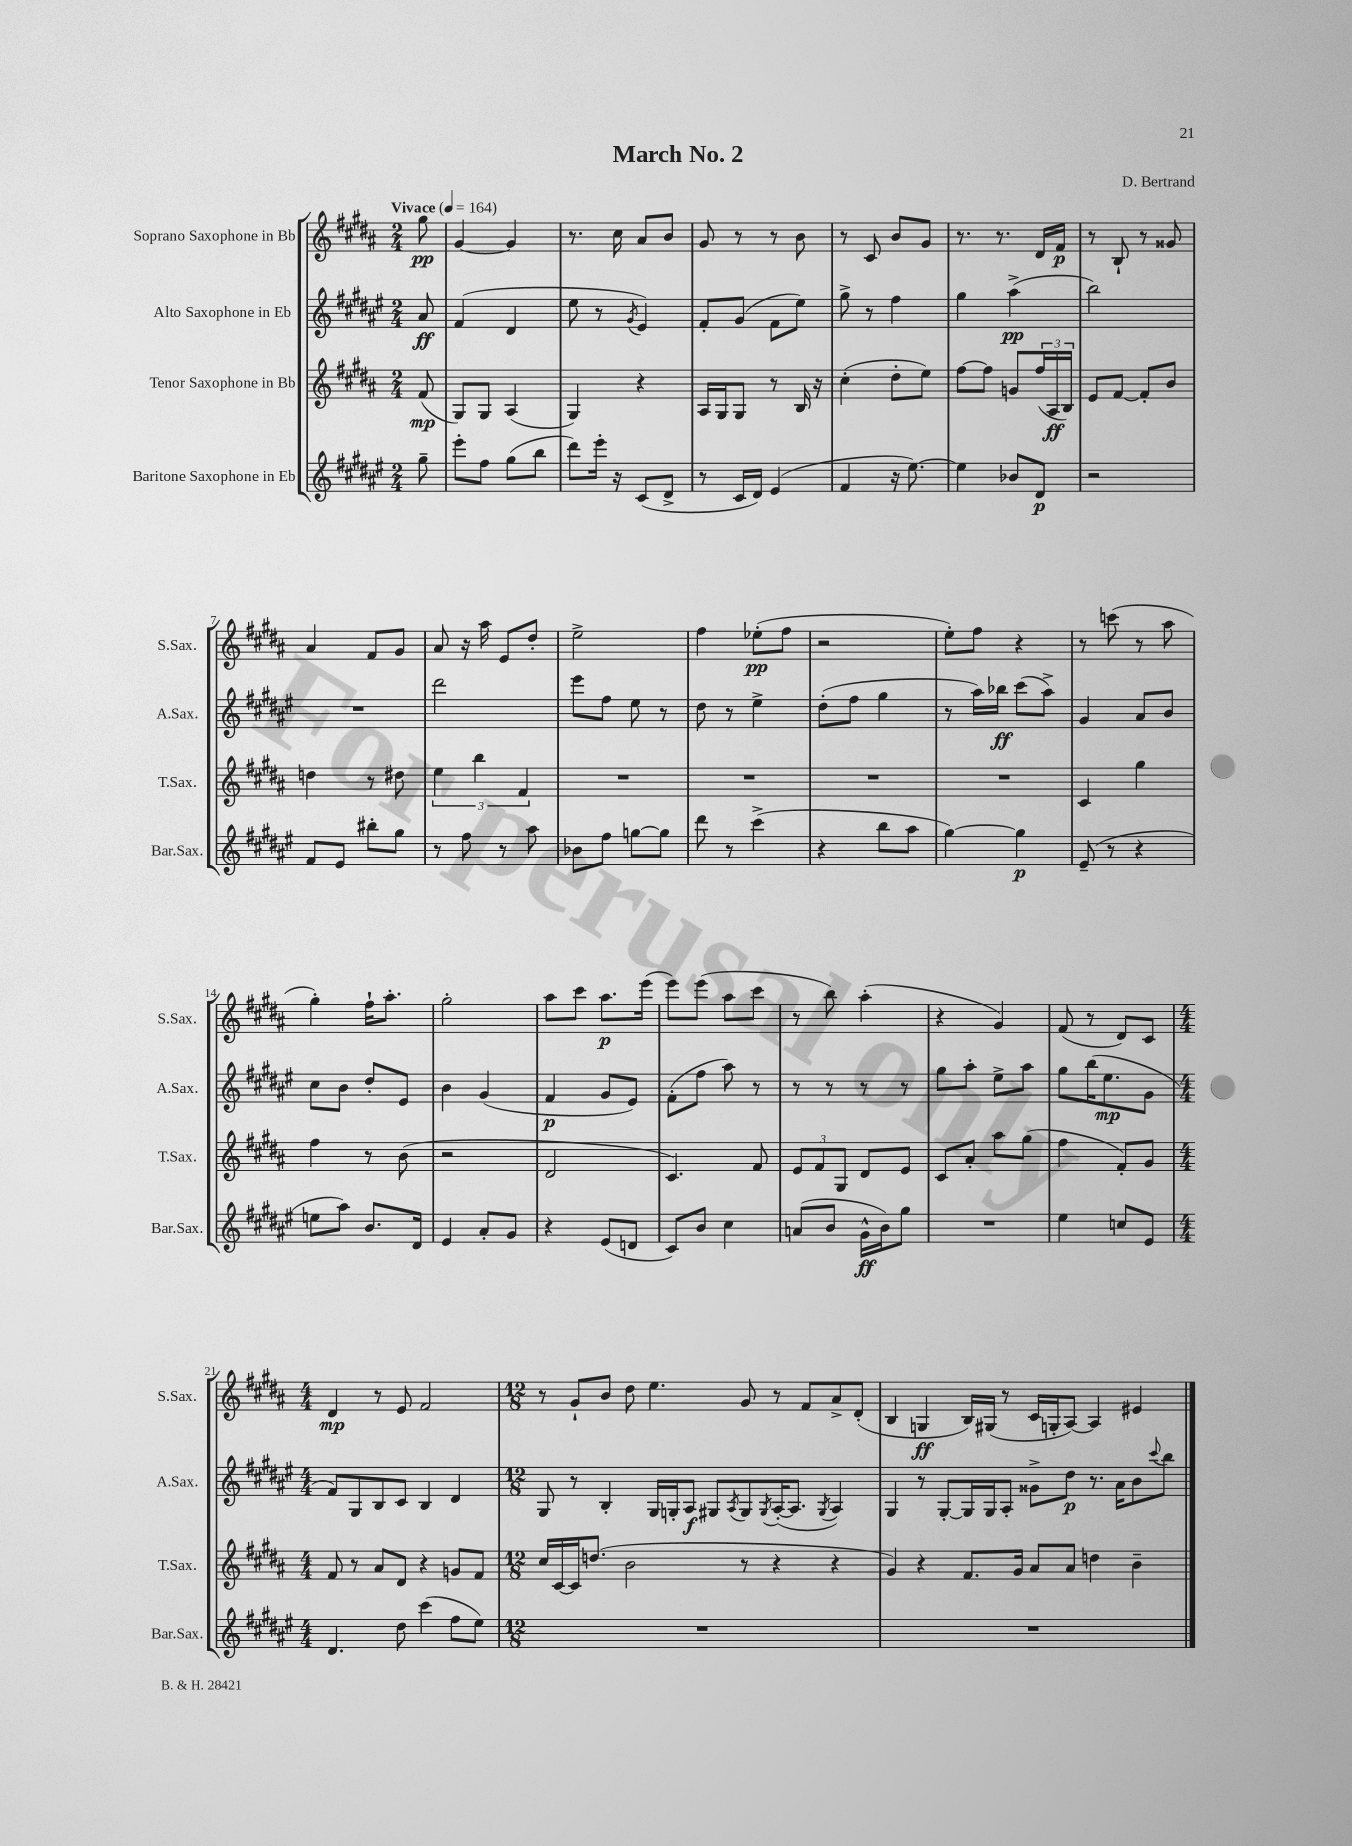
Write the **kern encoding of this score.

**kern	**kern	**kern	**kern
*staff4	*staff3	*staff2	*staff1
*clefG2	*clefG2	*clefG2	*clefG2
*k[f#c#g#d#a#e#]	*k[f#c#g#d#a#]	*k[f#c#g#d#a#e#]	*k[f#c#g#d#a#]
*M2/4	*M2/4	*M2/4	*M2/4
*MM164	*MM164	*MM164	*MM164
8gg#~	(8f#	8a#	8gg#
=	=	=	=
8eee#'	8G#)	(4f#	[4g#
8ff#	8G#	.	.
(8gg#	(4A#	4d#	4g#]
8bb	.	.	.
=	=	=	=
8ddd#)	4G#)	8ee#	8.r
16eee#'	.	8r	.
16r	.	.	16cc#
.	.	8qg#	.
(8c#	4r	4e#)	8a#
8d#^	.	.	8b
=	=	=	=
8r	16A#	8f#'	8g#
.	16G#	.	.
16c#	8G#	(8g#	8r
16d#)	.	.	.
(4e#	8r	8f#	8r
.	16B	8ee#)	8b
.	16r	.	.
=	=	=	=
4f#	(4cc#'	8gg#^	8r
.	.	8r	8c#
16r	8dd#'	4ff#	8b
[8.ee#)	.	.	.
.	8ee)	.	8g#
=	=	=	=
4ee#]	[8ff#	4gg#	8.r
.	8ff#]	.	.
.	.	.	8.r
8b-	8g	(4aa#^	.
8d#	(24ff#	.	16d#
.	24A#	.	.
.	.	.	16f#
.	24B)	.	.
=	=	=	=
2r	8e	2bb)	8r
.	[8f#	.	8B`
.	8f#']	.	8r
.	8b	.	8g##
=	=	=	=
8f#	4dd	2r	4a#
8e#	.	.	.
8bb#'	8r	.	8f#
8gg#	8dd#	.	8g#
=	=	=	=
8r	6ee	2ddd#	8a#
8ff#	.	.	16r
.	6bb	.	.
.	.	.	16aa#
8r	.	.	8e
.	6f#	.	.
8aa#	.	.	8dd#'
=	=	=	=
8b-	2r	8eee#	2ee^
8ff#	.	8ff#	.
[8gg	.	8ee#	.
8gg]	.	8r	.
=	=	=	=
8ddd#	2r	8dd#	4ff#
8r	.	8r	.
(4ccc#^	.	4ee#^	(8ee-'
.	.	.	8ff#
=	=	=	=
4r	2r	(8dd#'	2r
.	.	8ff#	.
8bb	.	4gg#	.
8aa#	.	.	.
=	=	=	=
[4gg#)	2r	8r	8ee')
.	.	16aa#)	8ff#
.	.	16bb-	.
4gg#]	.	(8ccc#	4r
.	.	8aa#^)	.
=	=	=	=
(8e#~	4c#	4g#	8r
8r	.	.	(8ccc
4r	4gg#	8a#	8r
.	.	8b	8aa#
=	=	=	=
8ee	4ff#	8cc#	4gg#')
8aa#)	.	8b	.
8.b	8r	8dd#'	16ff#`
.	.	.	8.aa#'
.	(8b	8e#	.
16d#	.	.	.
=	=	=	=
4e#	2r	4b	2gg#'
8a#'	.	(4g#	.
8g#	.	.	.
=	=	=	=
4r	2d#	4f#	8aa#
.	.	.	8ccc#
(8e#	.	8g#	8.aa#
8d	.	8e#)	.
.	.	.	(16eee
=	=	=	=
8c#)	4.c#)	(8f#'	8eee)
8b	.	8ff#	(8eee
4cc#	.	8aa#)	8aa#
.	8f#	8r	8ccc#
=	=	=	=
(8a	12e	8r	8r
.	12f#	.	.
8b	.	8r	8bb)
.	12G#	.	.
16g#^^	8d#	8r	(4aa#'
16b)	.	.	.
8gg#	8e	8r	.
=	=	=	=
2r	8c#	8gg#	4r
.	8a#'	8aa#'	.
.	8aa#	8ee#^	4g#)
.	(8gg#	8aa#	.
=	=	=	=
4ee#	4ff#	8gg#	(8f#
.	.	(16bb	8r
.	.	8.ee#	.
8cc	8f#')	.	8d#)
8e#	8g#	8g#	8c#
=	=	=	=
*M4/4	*M4/4	*M4/4	*M4/4
4.d#	8f#	8f#)	4d#
.	8r	8G#	.
.	8a#	8B	8r
8dd#	8d#	8c#	8e
(4ccc#	4r	4B	2f#
8ff#	8g	4d#	.
8ee#)	8f#	.	.
=	=	=	=
*M12/8	*M12/8	*M12/8	*M12/8
1.r	16cc#	8G#	8r
.	[16c#	.	.
.	16c#]	8r	8g#`
.	(8.dd	.	.
.	.	4B'	8b
.	2b	.	8dd#
.	.	16G#	4.ee
.	.	16G'	.
.	.	8A#	.
.	.	8G#	.
.	.	8qA#	.
.	8r	8G#	8g#
.	.	8qG#	.
.	4r	([16A#'	8r
.	.	8.A#]	.
.	.	.	8f#
.	.	8qG#	.
.	4r	4A#)	8a#^
.	.	.	(8d#'
=	=	=	=
1.r	4g#)	4G#	4B
.	4r	8r	4G
.	.	[8G#'	.
.	8.f#	16G#]	16B)
.	.	16G#	(16G#
.	.	8A#'	8r
.	16g#	.	.
.	8a#	8g##^	16c#
.	.	.	16G'
.	8a#	8dd#	[8A#)
.	4dd	8.r	4A#]
.	.	16a#	.
.	4b~	8b	4e#
.	.	8qqccc#	.
.	.	8bb	.
==	==	==	==
*-	*-	*-	*-
